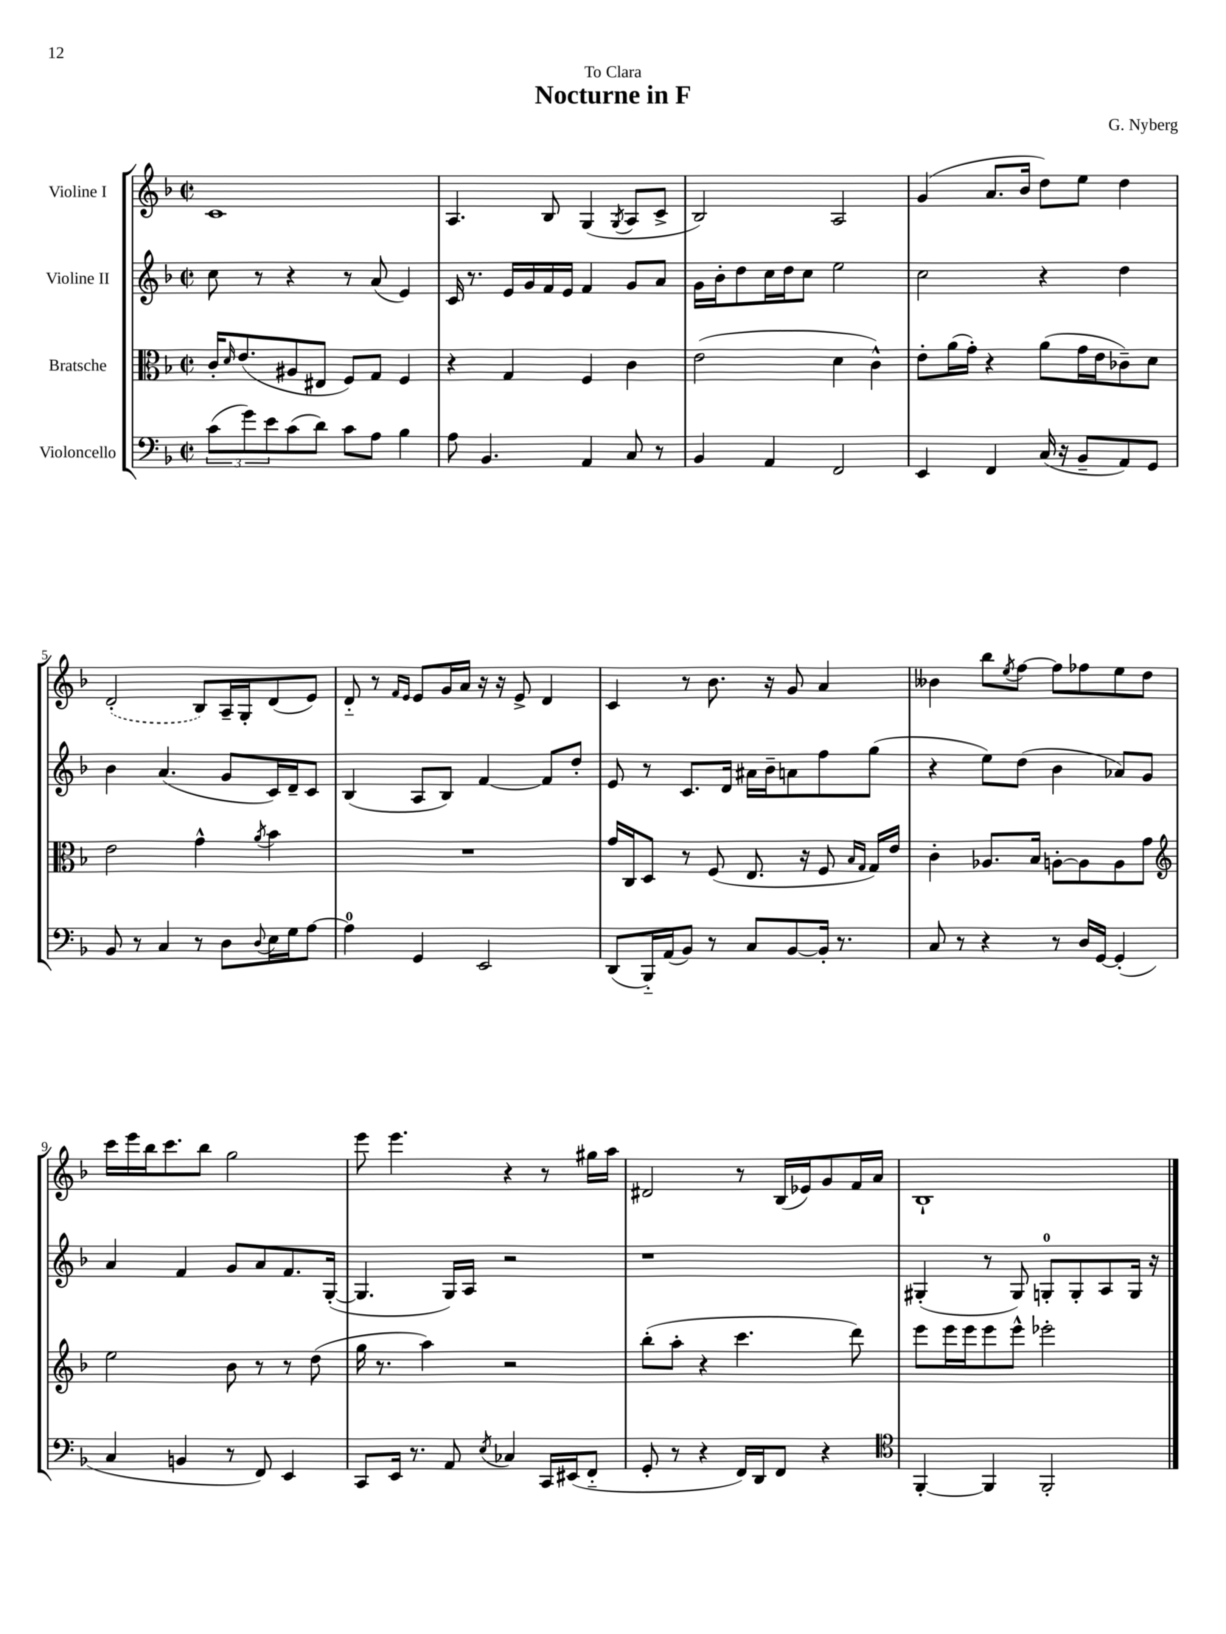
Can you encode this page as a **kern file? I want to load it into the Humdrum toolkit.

**kern	**kern	**kern	**kern
*part4	*part3	*part2	*part1
*staff4	*staff3	*staff2	*staff1
*I"Violoncello	*I"Bratsche	*I"Violine II	*I"Violine I
*clefF4	*clefC3	*clefG2	*clefG2
*k[b-]	*k[b-]	*k[b-]	*k[b-]
*M2/2	*M2/2	*M2/2	*M2/2
*met(c|)	*met(c|)	*met(c|)	*met(c|)
=1	=1	=1	=1
(12c\L	16c'/KL	8cc\	1c
.	16qqd/	.	.
.	(8.e/	.	.
12g\)	.	.	.
.	.	8r	.
12e\	.	.	.
(8c\	8A#X/	4r	.
8d\J)	8E#X/J	.	.
8c\L	8F/L)	8r	.
8A\J	8G/J	(8a/	.
4B-\	4F/	4e/)	.
=2	=2	=2	=2
8A\	4r	16c/	4.A/
.	.	8.r	.
4.BB-/	.	.	.
.	4G/	16e/LL	.
.	.	16g/	.
.	.	16f/	8B-/
.	.	16e/JJ	.
4AA/	4F/	4f/	(4G/
.	.	.	8qG/
8C/	4c\	8g/L	8A/L
8r	.	8a/J	8c^/J
=3	=3	=3	=3
4BB-/	(2e\	16g\LL	2B-/)
.	.	16b-'\J	.
.	.	8dd\	.
4AA/	.	16cc\L	.
.	.	16dd\J	.
.	.	8cc\J	.
2FF/	4d\	2ee\	2A/
.	4c^^\)	.	.
=4	=4	=4	=4
4EE/	8e'\L	2cc\	(4g/
.	(16a\L	.	.
.	16g'\JJ)	.	.
4FF/	4r	.	8.a/L
.	.	.	16b-/Jk
(16C/	(8a\L	4r	8dd\L)
16r	.	.	.
8BB-~/L	16g\L	.	8ee\J
.	16e\J	.	.
8AA/)	8c-X~\)	4dd\	4dd\
8GG/J	8d\J	.	.
!!LO:LB:g=z
=5	=5	=5	=5
8BB-/	2e\	4b-\	(2d'/
8r	.	.	.
4C/	.	(4.a/	.
8r	4g^^\	.	8B-/L)
8D\L	.	8g/L	16A~/L
.	.	.	16G'/J
8qqD/	8qa/	.	.
16E\L	4b-\	16c/L)	(8d/
16G\J	.	16d~/J	.
[8A\J	.	8c/J	8e/J)
=6	=6	=6	=6
4A\]	1r	(4B-/	8d/
.	.	.	8r
.	.	.	16qqf/LL
.	.	.	16qqe/JJ
4GG/	.	8A/L	8e/L
.	.	8B-/J)	16g/L
.	.	.	16a/JJ
2EE/	.	[4f/	16r
.	.	.	16r
.	.	.	8e^/
.	.	8f/L]	4d/
.	.	8dd'/J	.
=7	=7	=7	=7
(8DD/L	16g/LL	8e/	4c/
.	16C/J	.	.
16BBB-/L)	8D/J	8r	.
(16AA/J	.	.	.
8BB-/J)	8r	8.c/L	8r
8r	(8F/	.	8.b-\
.	.	16d/Jk	.
8C/L	8.E/	16a#X\LL	.
.	.	16b-~\J	16r
[8BB-/	.	8an\	8g/
.	16r	.	.
16BB-'/Jk]	8F/	8ff\	4a/
8.r	.	.	.
.	16qqB-/LL	.	.
.	16qqG/JJ	.	.
.	16G/LL)	(8gg\J	.
.	16e/JJ	.	.
=8	=8	=8	=8
8C/	4c'\	4r	4b--X\
8r	.	.	.
4r	8.A-X/L	8ee\L)	8bb-\L
.	.	.	8qee/
.	.	(8dd\J	[8ff\J
.	16B-/Jk	.	.
8r	[8An'\L	4b-\	8ff\L]
16D/LL	8A\]	.	8ff-X\
[16GG/JJ	.	.	.
(4GG'/]	8A\	8a-X/L)	8ee\
.	8g\J	8g/J	8dd\J
!!LO:LB:g=z
=9	=9	=9	=9
*	*clefG2	*	*
4C/	2ee\	4a/	16ccc\LL
.	.	.	16eee\
.	.	.	16bb-\J
.	.	.	8.ccc\
4BBn/	.	4f/	.
.	.	.	8bb-\J
8r	8b-\	8g/L	2gg\
8FF/)	8r	8a/	.
4EE/	8r	8.f/	.
.	(8dd\	.	.
.	.	([16G'/Jk	.
=10	=10	=10	=10
8CC/L	16gg\	4.G/]	8eee\
.	8.r	.	.
16EE/Jk	.	.	4.eee\
8.r	.	.	.
.	4aa\)	.	.
8AA/	.	16G/LL)	.
.	.	16A/JJ	.
8qE/	.	.	.
4C-X/	2r	2r	4r
16CC/LL	.	.	8r
(16EE#X/J	.	.	.
8FF/J	.	.	16gg#X\LL
.	.	.	16aa\JJ
=11	=11	=11	=11
8GG'/	(8bb-'\L	1r	2d#X/
8r	8aa'\J	.	.
4r	4r	.	.
16FF/LL)	4.ccc\	.	8r
16DD/J	.	.	.
8FF/J	.	.	(16B-/LL
.	.	.	16e-X/J)
4r	.	.	8g/
.	8ddd\)	.	16f/L
.	.	.	16a/JJ
=12	=12	=12	=12
*clefC4	*	*	*
[4FF'/	8eee\L	(4G#X'/	1B-`
.	16eee\L	.	.
.	16eee\J	.	.
4FF/]	8eee\	8r	.
.	8eee^^\J	8G#/)	.
2FF'/	2eee-X'\	8Gn'/L	.
.	.	8G'/	.
.	.	8A/	.
.	.	16G/Jk	.
.	.	16r	.
==	==	==	==
*-	*-	*-	*-
